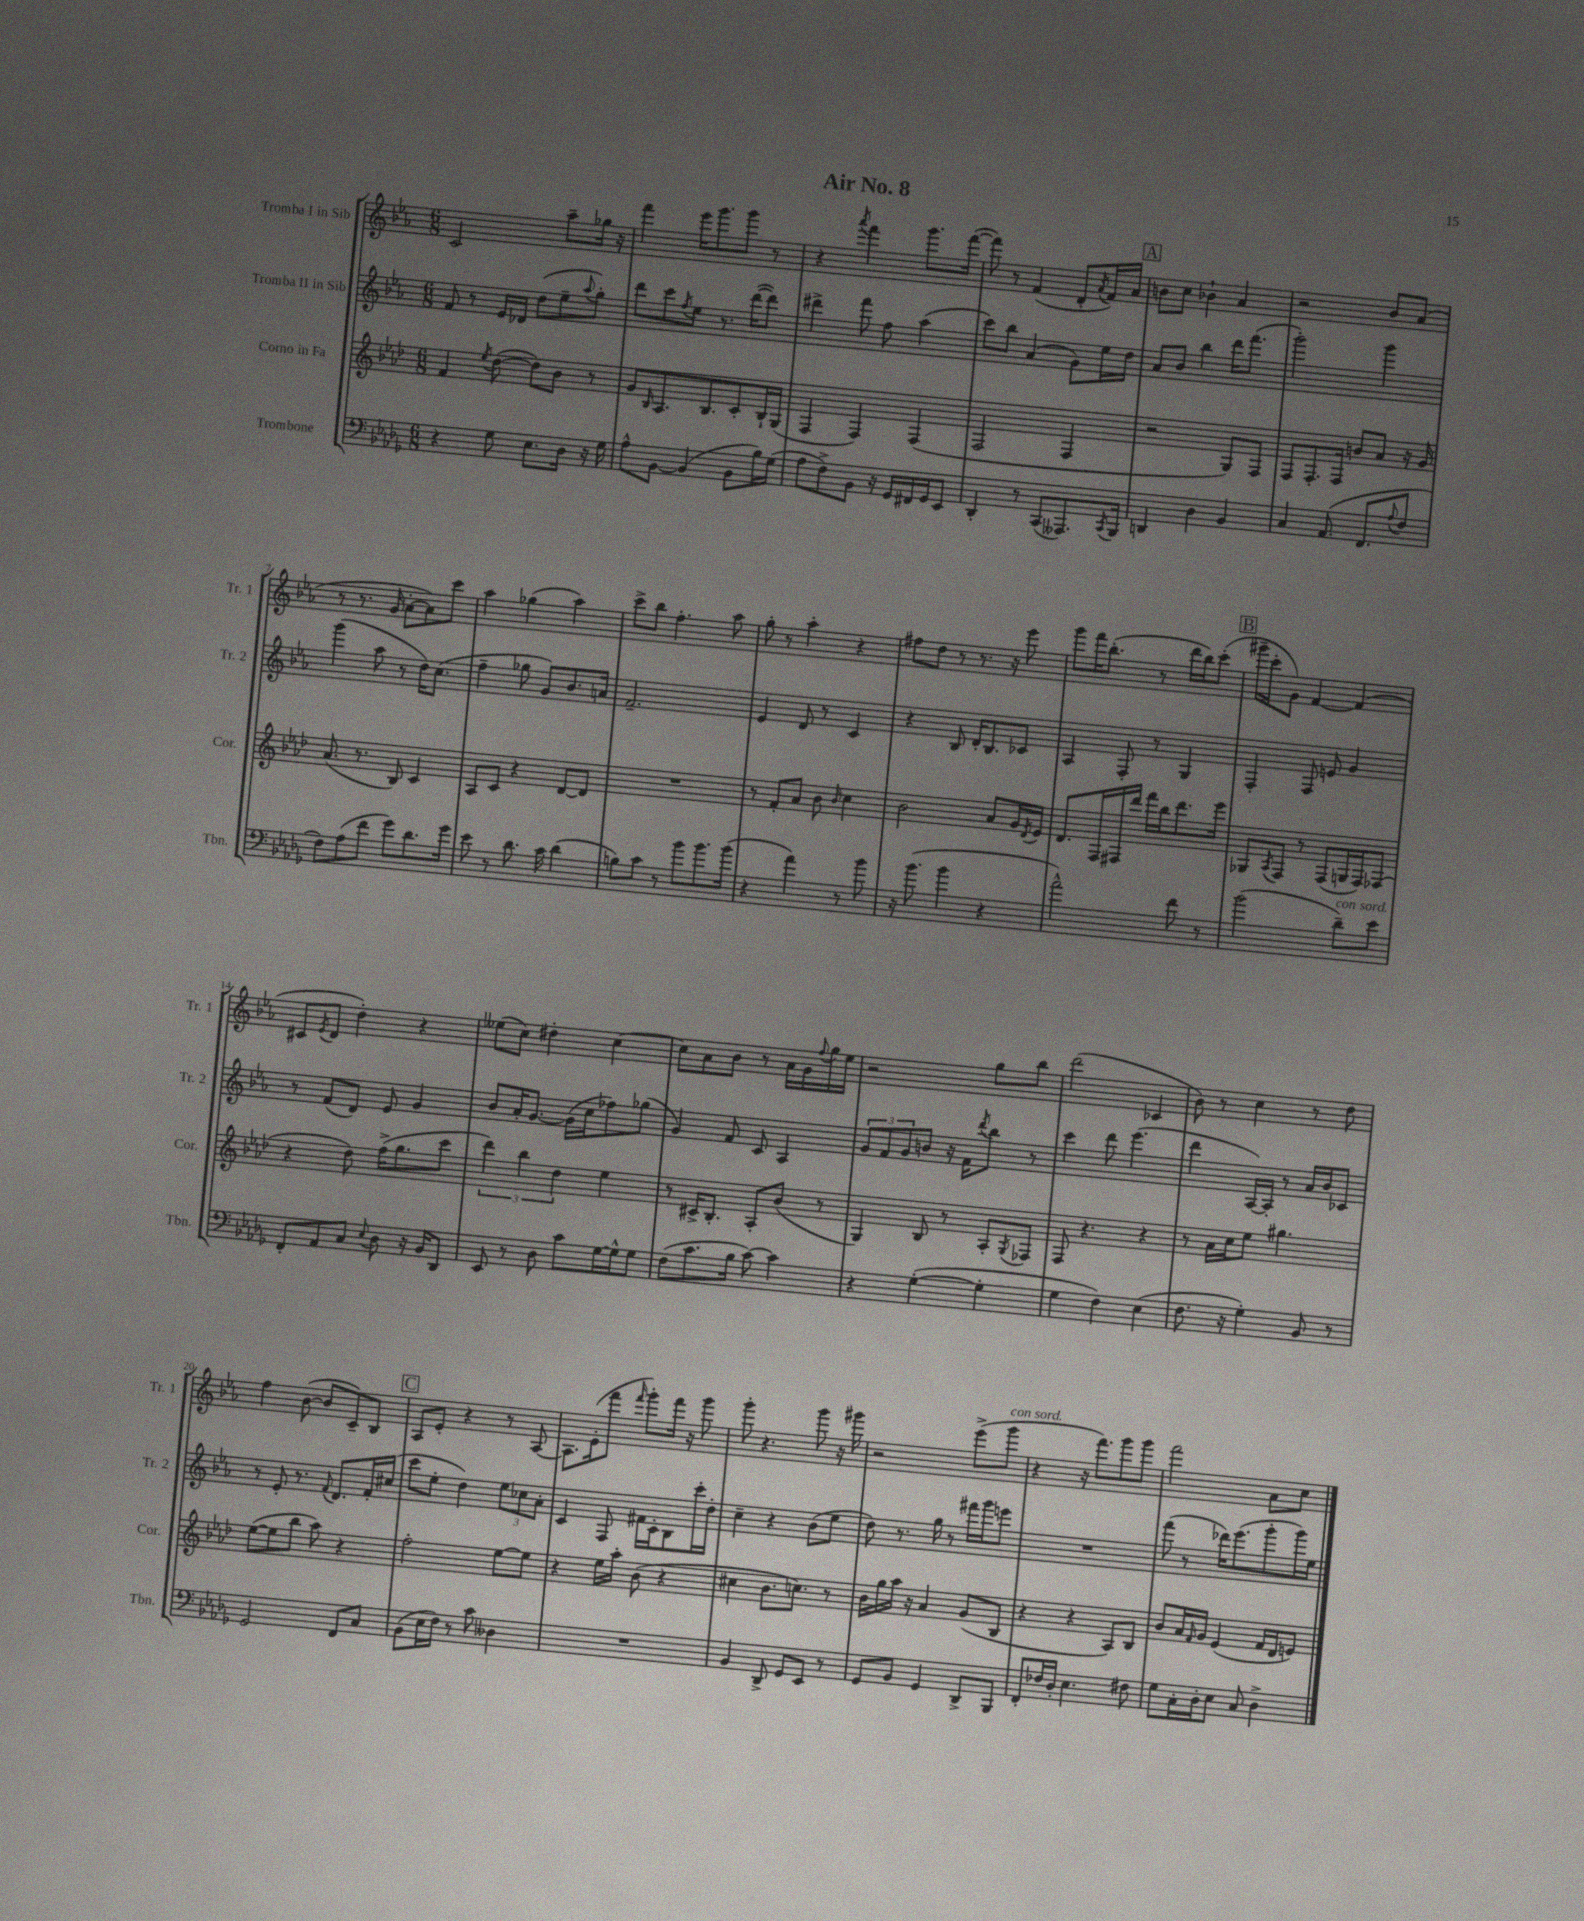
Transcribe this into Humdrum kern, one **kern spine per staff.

**kern	**kern	**kern	**kern
*part4	*part3	*part2	*part1
*staff4	*staff3	*staff2	*staff1
*I"Trombone	*I"Corno in Fa	*I"Tromba II in Sib	*I"Tromba I in Sib
*I'Tbn.	*I'Cor.	*I'Tr. 2	*I'Tr. 1
*clefF4	*clefG2	*clefG2	*clefG2
*k[b-e-a-d-g-]	*k[b-e-a-d-]	*k[b-e-a-]	*k[b-e-a-]
*M6/8	*M6/8	*M6/8	*M6/8
=1	=1	=1	=1
4r	4f/	8f/	2c/
.	.	8r	.
.	8qee-/	.	.
8G-\	([8dd-\	16e-/LL	.
.	.	16d-X/JJ	.
8.E-\L	8dd-\L])	(8dd\L	.
.	8b-\J	8ee-~\	8aa-~\L
16D-\Jk	.	.	.
.	.	8qqaa-/	.
16r	8r	8gg'\J)	16gg-X\Jk
16G-\	.	.	16r
=2	=2	=2	=2
8A-^^\L	8g/L	8ddd\L	4fff\
.	16qqB-/	.	.
[8BB-\J	8.A-/	8ccc\	.
.	.	8qff/	.
(4BB-/]	.	8ee-\J	16eee-\KL
.	8.B-/	.	8.ggg\
.	.	8.r	.
8BB-\L	8c'/	.	8ggg\J
.	.	([16ddd\KL	.
16B-\L)	16B-`/L	8ddd\J])	8r
(16G-\JJ	(16G/JJ	.	.
=3	=3	=3	=3
8A-\L	4F/	4ddd#X^\	4r
8F^\)	.	.	.
.	.	.	8qaaa-/
8BB-\J	4F/)	8fff\	4fff\
16r	.	8ff\	.
16GG-/LL	.	.	.
16FF#X/	(4F/	(4aa-\	8.ggg\L
16GG-/J	.	.	.
8EE-/J	.	.	.
.	.	.	([16fff\Jk
=4	=4	=4	=4
4DD-'/	2F/	8ccc\L)	8fff\])
.	.	8bb-\J	8r
8r	.	(4a-/	(4f/
(8CC/L	.	.	.
8.AAA--X/)	4F/	8g\L)	8d'/L
.	.	.	8qa-/
.	.	16ee-\L	16f/L)
8qCC/	.	.	.
16BBB-/Jk	.	16dd\JJ	16a-/JJ
!!LO:REH:place=s1:t=A
=5	=5	=5	=5
4DDn/	2r	8a-/L	8bn\L
.	.	8b-/J	8cc\J
4D-\	.	4bb-\	4b-X`\
4BB-/	8G/L)	16ddd\KL	4a-/
.	.	(8.fff\J	.
.	8F/J	.	.
=6	=6	=6	=6
4C/	8F/L	2ggg'\)	2r
.	8.F'/	.	.
(8.AA-/	.	.	.
.	16F/Jk	.	.
.	8bn/L	.	.
8.FF/L	.	.	.
.	8a-/J	4ggg\	8b-/L
8qqA-/	.	.	.
8F/J	16r	.	(8a-/J
.	16g/	.	.
!!LO:LB:g=z
=7	=7	=7	=7
8F\L)	(8.a-/	(4ggg\	8r
(8A-\	.	.	8.r
.	8.r	.	.
8f\J	.	8aa-\	.
.	.	.	16g/
8g-\L)	8B-/)	8r	[8a-'\L
8.d-\	4c/	16dd\KL)	8a-\])
.	.	(8.cc\J	.
.	.	.	8ccc\J
16g-\Jk	.	.	.
=8	=8	=8	=8
8e-\	8A-/L	4ff~\	4aa-\
8r	8c/J	.	.
8.d-\	4r	8gg-X\	(4gg-X\
.	.	8g/L)	.
16c\	.	.	.
(4d-\	[8d-/L	8.b-/	4aa-\)
.	8d-/J]	.	.
.	.	16an/Jk	.
=9	=9	=9	=9
8Bn\L)	2.r	2.f~/	8ccc^\L
8c\J	.	.	8bb-\J
8r	.	.	4.ff'\
8b-\L	.	.	.
8.b-\	.	.	.
.	.	.	8aa-\
(16b-\Jk	.	.	.
=10	=10	=10	=10
4r	8r	4e-/	8gg'\
.	8f'/L	.	8r
4a-\)	8a-/J	8d/	4aa-'\
.	8b-\	8r	.
.	16qqb-/	.	.
8r	4cc\	4c/	4r
8b-\	.	.	.
=11	=11	=11	=11
16r	2b-\	4r	8ff#X\L
(8.b-\	.	.	.
.	.	.	8dd\J
4b-\	.	8B-/	8r
.	.	16d'/KL	8.r
.	.	8.B-/	.
4r	8a-/L	.	.
.	.	.	16r
.	16g/L	8c-X/J	8eee-\
.	8qd-/	.	.
.	16e-/JJ	.	.
=12	=12	=12	=12
2a-^^\)	8.d-/L	4A-/	8ggg\L
.	.	.	16fff\K
.	16F/L	.	(8.bb-'\J
.	16F#X/	8F'/	.
.	16ddd-/JJ	.	.
.	16fff\LL	8r	8r
.	16bb-\J	.	.
8f\	8.ddd-\	4G/	16ddd\LL
.	.	.	16bb-\J)
8r	.	.	(8ccc'\J
.	16eee-\Jk	.	.
!!LO:REH:place=s1:t=B
=13	=13	=13	=13
(2b-\	8G-X/L	4F'/	16ggg#X~\LL
.	.	.	16ccc'\J
.	8qA-/	.	.
.	8F/J	.	8g\J)
.	8r	8F/	[4f/
.	(8F/L	8en/	.
!LO:TX:a:i:t=con sord.	!	!	!
8d-~\L)	16Gn/L	4g/	(4f/]
.	16F/J)	.	.
8e-\J	(8F-X/J	.	.
!!LO:LB:g=z
=14	=14	=14	=14
8FF'/L	4r	8r	8c#X/L
.	.	.	8qe-/
8AA-/	.	(8f/L	8d/J
8C/J	8dd-\)	8d/J)	4dd'\)
8qqE-/	.	.	.
8D-\	(16ff^\KL	8e-/	.
.	8.gg\	.	.
16r	.	4g/	4r
16BB-/KL	.	.	.
8DD-/J	8ccc\J	.	.
=15	=15	=15	=15
8EE-/	6ddd-\)	8b-/L	(8ee--X\L
8r	.	16a-'/K	8cc\J)
.	6bb-\	.	.
.	.	[8.g/J	.
8D-\	.	.	4dd#X'\
.	6dd-\	.	.
8c\L	.	(16g\LL]	.
.	.	16cc\J	.
[16G-\L	4ee-\	8ff-X\)	[4cc\
16G-^^\J]	.	.	.
8G-\J	.	(8gg-X\J	.
=16	=16	=16	=16
(8F\L	8r	4g/)	8cc\L]
8.c\	16c#X^/KL	.	8a-\
.	8.B-'/J	.	.
.	.	8f/	8b-\J
16B-\Jk	.	.	.
[8c\)	8A-'/L	8c/	8r
4c\]	(8b-/J	4A-/	16a-\LL
.	.	.	16g\
.	.	.	8qqff/
.	8r	.	16gg\
.	.	.	16ee-\JJ
=17	=17	=17	=17
4r	4G/)	12g/L	2r
.	.	12f/	.
.	.	12g/	.
([4G-'\	8B-/	8bn/J	.
.	8r	16r	.
.	.	16f\KL	.
.	.	8qddd/	.
4G-'\]	8A-'/L	8bb-\J	8gg\L
.	8qG/	.	.
.	8F-X/J	8r	8bb-\J
=18	=18	=18	=18
4G-\	8F/	4ccc\	(2ddd\
.	4.r	.	.
4F\)	.	8ddd\	.
.	.	(4.eee-\	.
(4E-\	4r	.	4c-X/
=19	=19	=19	=19
8.F\	8r	4ddd\	8b-\)
.	16a-\LL	.	8r
16r	16cc\J	.	.
4G-'\)	8ee-\J	[16A-/LL)	4cc\
.	.	16A-'/JJ]	.
.	4.gg#X\	8r	.
8BB-/	.	16a-/LL	8r
.	.	16b-/J	.
8r	.	8c-X/J	8dd\
!!LO:LB:g=z
=20	=20	=20	=20
2GG-/	([8ee-\L	8r	4ff\
.	8ee-\]	8e-'/	.
.	8bb-\J	8.r	([8b-\
.	8aa-\)	.	8b-/L]
.	.	8qqf/	.
.	.	8.d/L	.
8FF/L	4r	.	8c~/)
8C/J	.	16f'/L	8B-/J
.	.	(16cc#X/JJ	.
!!LO:REH:place=s1:t=C
=21	=21	=21	=21
(8BB-\L	2ff'\	8ccc\L	8A-/L
16E-\L	.	8ee-'\J	8e-'/J
16F\JJ)	.	.	.
8r	.	4dd\)	4r
8c\	.	.	.
4D--X\	[8ee-\L	12ee-\L	8r
.	.	12cc-X\	.
.	8ee-\J]	.	[8A-/
.	.	12a-'\J	.
=22	=22	=22	=22
2.r	4r	4c/	8.A-\L]
.	.	.	(16e-'\k
.	16ee-\LL	8F/	8fff\J
.	16aa-'\JJ	.	.
.	.	.	16qqfff/
.	(8b-\	16f#X\LL	8ggg'\L)
.	.	16c'\J	.
.	4r	8B-\	16fff\Jk
.	.	.	16r
.	.	16ccc'\L	8ggg\
.	.	16dd'\JJ	.
=23	=23	=23	=23
4BB-/	4cc#X\	4cc~\	8ggg'\
.	.	.	4.r
8DD-^/	8.b-\L	4r	.
8GG-/L	.	.	.
.	8.ccn\J)	.	.
8EE-/J	.	(8b-\L	8ggg\
8r	8r	8ee-\J	16r
.	.	.	16ggg#X\
=24	=24	=24	=24
8GG-/L	16b-\LL	8dd\)	2r
.	16gg\	.	.
8BB-/J	16aa-\JJ	8.r	.
.	16r	.	.
4GG-/	4a-/	.	.
.	.	16gg\	.
.	.	8r	.
8DD-^/L	(8g/L	16fff#X\LL	(8eee-^\L
.	.	16ggg\J	.
!	!	!	!LO:TX:a:i:t=con sord.
8BBB-/J	8B-/J	8eeen\J	8ggg\J
=25	=25	=25	=25
8FF'/L	4r	2.r	4r
16F-X/L	.	.	.
16D-'/JJ	.	.	.
4.E-\	4r	.	16r
.	.	.	8.fff\L)
.	8A-/L)	.	8ggg\
8F#X\	8B-/J	.	8ggg\J
=26	=26	=26	=26
8G-\L	8b-/L	(8fff\	2fff\
16C'\L	16a-/L	8r	.
.	16qqf/	.	.
16D-'\J	16g/JJ	.	.
8E-\J	(4e-/	16ddd-X\KL)	.
.	.	(8.eee-\	.
8C/	.	.	.
4D-^\	16f/LL	8ggg'\	8a-\L
.	16d-/J	.	.
.	8en/J)	16ggg\L)	8cc\J
.	.	16ee-\JJ	.
==	==	==	==
*-	*-	*-	*-
